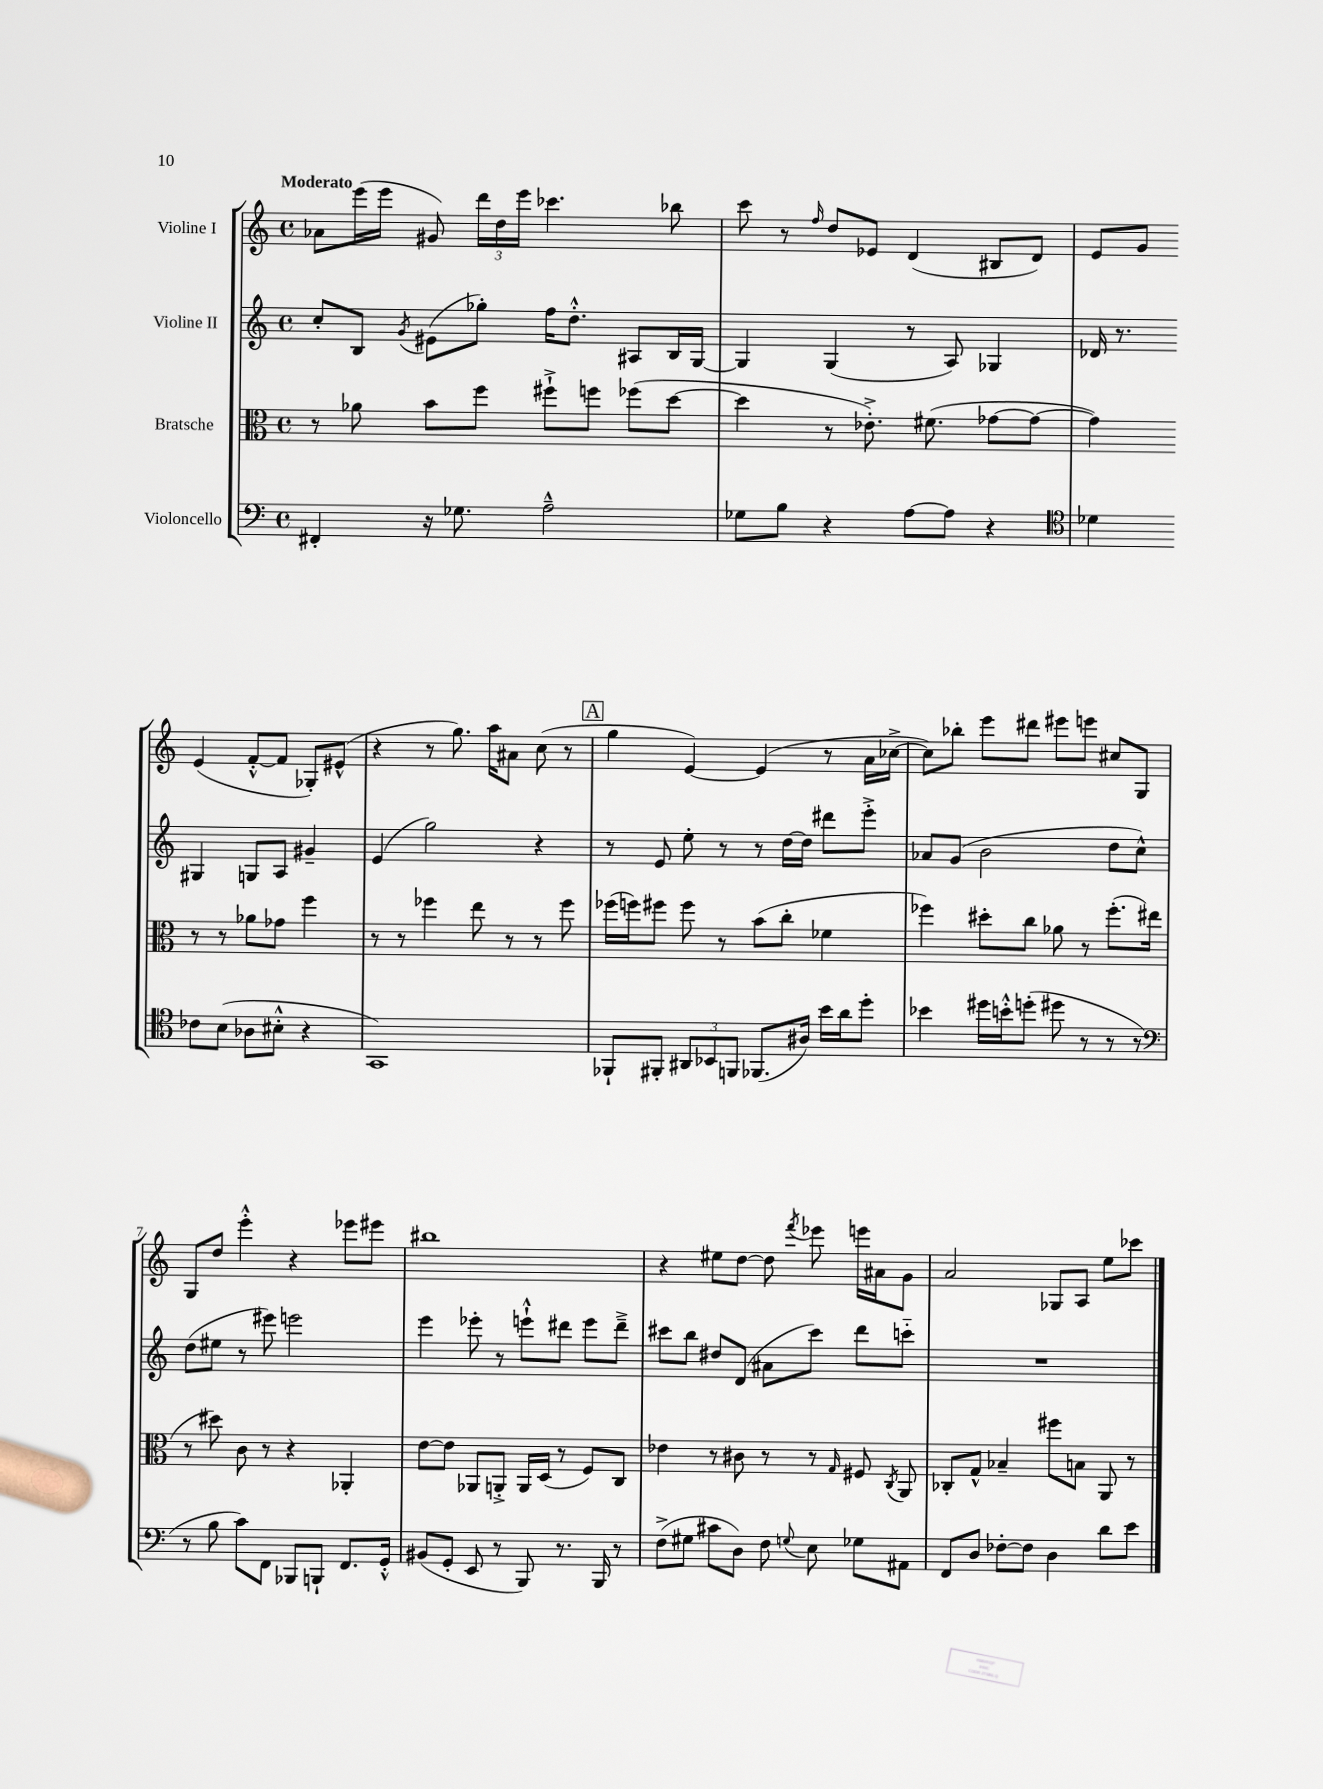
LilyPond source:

<<
\new StaffGroup <<
\new Staff = "s0" \with { instrumentName = "Violine I" } {
    \clef treble \key c \major \defaultTimeSignature \time 4/4 \tempo "Moderato"
    \autoBeamOff aes'8[ e'''16( e'''16] gis'8) \tuplet 3/2 { d'''16[ d''16 e'''16] } ces'''4. bes''8 |
    c'''8 r8 \grace { f''16 } d''8[ ees'8] d'4( bis8[ d'8]) |
    e'8[ g'8] e'4( f'8[~-.-^ f'8] ges8[-.) eis'8]-^( |
    r4 r8 g''8.) a''16[ ais'8] c''8( r8 |
    \mark \markup { \box "A" } g''4 e'4~) e'4( r8 a'16[ ces''16]~-> |
    ces''8[) bes''8]-. e'''8[ dis'''8] eis'''8[ e'''8] cis''8[ g8] |
    g8[ d''8] e'''4-.-^ r4 ees'''8[ eis'''8] |
    bis''1 |
    r4 eis''8[ d''8]~ d''8 \acciaccatura { f'''8 } ees'''8 e'''16[ ais'16 g'8] |
    a'2 ges8[ a8] e''8[ ces'''8] \bar "|." |
}
\new Staff = "s1" \with { instrumentName = "Violine II" } {
    \clef treble \key c \major \defaultTimeSignature \time 4/4
    \autoBeamOff c''8[-. b8] \acciaccatura { g'8 } eis'8[( ges''8]-.) f''16[ d''8.]-.-^ ais8[ b16 g16]~ |
    g4 g4( r8 a8) ges4 |
    des'16 r8. gis4 g8[ a8] gis'4-- |
    e'4( g''2) r4 |
    \mark \markup { \box "A" } r8 e'8 e''8-. r8 r8 d''16[~ d''16] dis'''8[ e'''8]-.-> |
    aes'8[ g'8]( b'2 d''8[ c''8]-^) |
    d''8[( eis''8] r8 eis'''8) e'''2 |
    e'''4 ees'''8-. r8 e'''8[-!-^ dis'''8] e'''8[ dis'''8]---> |
    cis'''8[ b''8] dis''8[ d'8]( ais'8[ cis'''8]) d'''8[ c'''8]-_ |
    R1 \bar "|." |
}
\new Staff = "s2" \with { instrumentName = "Bratsche" } {
    \clef alto \key c \major \defaultTimeSignature \time 4/4
    \autoBeamOff r8 aes'8 b'8[ f''8] fis''8[-!-> f''8] fes''8[( d''8]~ |
    d''4 r8 ees'8.-.->) fis'8.( ges'8[~ ges'8]~ |
    ges'4) r8 r8 aes'8[ ges'8] f''4 |
    r8 r8 fes''4 e''8 r8 r8 fes''8 |
    \mark \markup { \box "A" } fes''16[( f''16) fis''8] fis''8 r8 b'8[( c''8]-. fes'4 |
    fes''4) dis''8[-. c''8] aes'8 r8 fes''8.[-.( eis''16] |
    r8 dis''8) c'8 r8 r4 aes,4-. |
    e'8[~ e'8] aes,8[ a,8]-.-> a,16[ d16]( r8 f8[) c8] |
    ees'4 r8 cis'8 r8 r8 \grace { g16 } fis8 \acciaccatura { c8 } a,8 |
    ces8[-. g8]-^ bes4-- fis''8[ b8] a,8 r8 \bar "|." |
}
\new Staff = "s3" \with { instrumentName = "Violoncello" } {
    \clef bass \key c \major \defaultTimeSignature \time 4/4
    \autoBeamOff fis,4-. r16 ges8. a2---^ |
    ges8[ b8] r4 a8[~ a8] r4 |
    \clef tenor des'4 ces'8[ b8]( aes8[ bis8]-.-^ r4 |
    g,1) |
    \mark \markup { \box "A" } fes,8[-! fis,8]-. \tuplet 3/2 { ais,8[ bes,8 f,8] } fes,8.[( ais16]) b'16[ a'16 d''8]-. |
    bes'4 dis''16[ b'16-.-^ d''8]-.( dis''8 r8 r8 r8 |
    \clef bass r8 b8 c'8[) f,8] bes,,8[ b,,8]-! f,8.[ g,16]-.-^ |
    bis,8[( g,8]-. e,8 r8 b,,8) r8. b,,16 r8 |
    f8[->( gis8] cis'8[ d8]) f8 \appoggiatura { g8 } e8 ges8[ ais,8] |
    f,8[ d8] fes8[~-. fes8] d4 d'8[ e'8] \bar "|." |
}
>>
>>
